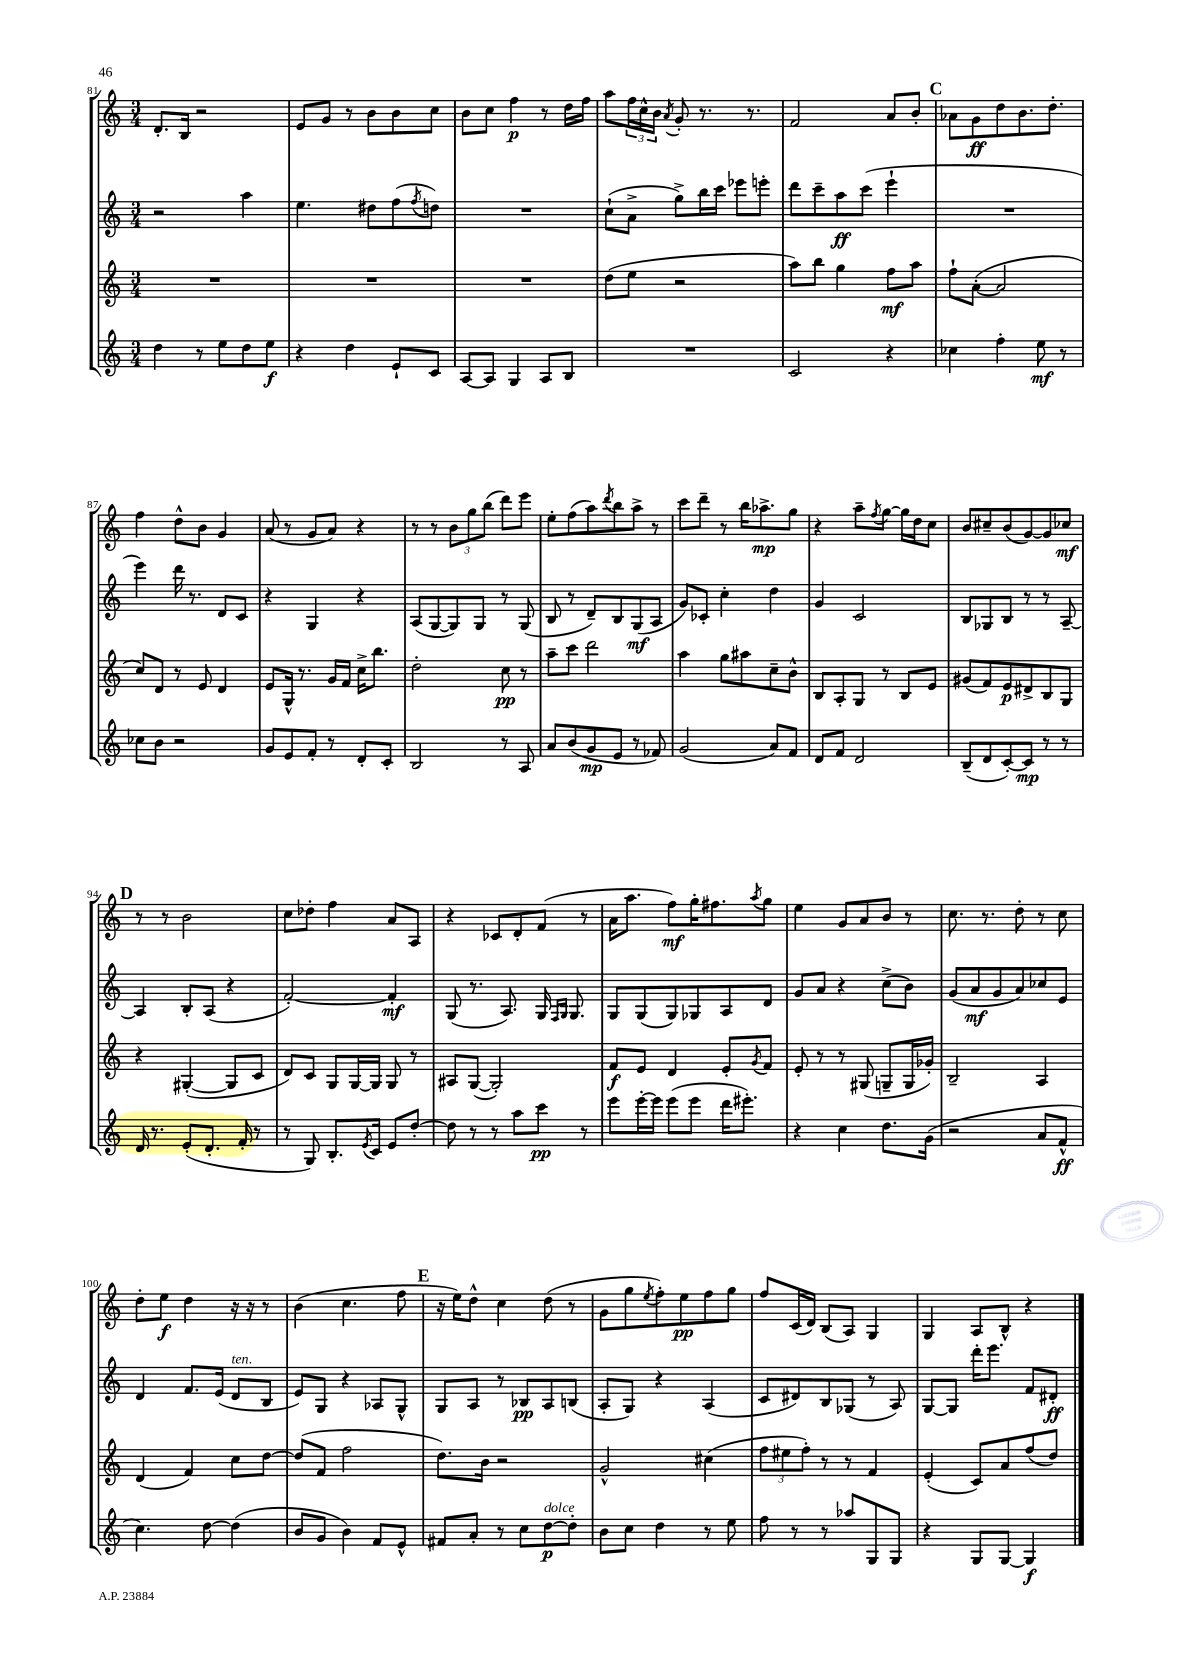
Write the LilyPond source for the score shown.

<<
\new StaffGroup <<
\new Staff = "s0" {
    \clef treble \key c \major \numericTimeSignature \time 3/4
    d'8.-. b16 r2 |
    e'8 g'8 r8 b'8 b'8 c''8 |
    b'8 c''8 f''4\p r8 d''16 f''16 |
    a''8 \tuplet 3/2 { f''16 c''16-^ b'16 } \acciaccatura { a'8 } g'8-. r8. r8. |
    f'2 a'8 b'8-. |
    \mark \markup { \bold "C" } aes'8 g'8\ff d''8 b'8. d''8.-. |
    f''4 d''8-^ b'8 g'4 |
    a'8( r8 g'8 a'8) r4 |
    r8 r8 \tuplet 3/2 { b'8 g''8 b''8( } d'''8) e'''8 |
    e''8-. f''8( a''8) \acciaccatura { d'''8 } b''8 a''8-> r8 |
    c'''8 d'''8-- r8 b''16 aes''8.->\mp g''8 |
    r4 a''8-- \acciaccatura { f''8 } g''8~ g''16 d''16 c''8 |
    b'8 cis''8-- b'8( g'8~) g'8 ces''8\mf |
    \mark \markup { \bold "D" } r8 r8 b'2 |
    c''8 des''8-. f''4 a'8 a8 |
    r4 ces'8 d'8-. f'8( r8 |
    a'16 a''8. f''8\mf) g''16-. fis''8. \acciaccatura { a''8 } g''8 |
    e''4 g'8 a'8 b'8 r8 |
    c''8. r8. d''8-. r8 c''8 |
    d''8-. e''8\f d''4 r16 r16 r8 |
    b'4( c''4. f''8 |
    \mark \markup { \bold "E" } r16 e''16) d''8-^ c''4 d''8( r8 |
    g'8 g''8 \acciaccatura { e''8 } f''8-.) e''8\pp f''8 g''8 |
    f''8 c'16( d'16) b8( a8) g4 |
    g4 a8 b8-^ r4 \bar "|." |
}
\new Staff = "s1" {
    \clef treble \key c \major \numericTimeSignature \time 3/4
    r2 a''4 |
    e''4. dis''8 f''8( \acciaccatura { f''8 } d''8) |
    R2. |
    c''8-!( a'8-> g''8->) b''16 c'''16 ees'''8 e'''8-. |
    d'''8 c'''8-- a''8\ff c'''8( e'''4-! |
    \mark \markup { \bold "C" } R2. |
    e'''4) d'''16 r8. d'8 c'8 |
    r4 g4 r4 |
    a8( g8~ g8) g8 r8 g8( |
    b8 r8 d'8--) b8 g8\mf( a8 |
    g'8) ces'8-. c''4-. d''4 |
    g'4 c'2 |
    b8 ges8 b8 r8 r8 a8~-- |
    \mark \markup { \bold "D" } a4 b8-. a8( r4 |
    f'2~-.) f'4-.\mf |
    g8( r8. a8.) g16 \grace { f16 g16 } g8. |
    g8 g8( g8) ges8 a8 d'8 |
    g'8 a'8 r4 c''8->( b'8) |
    g'8( a'8\mf g'8 a'8) ces''8 e'8 |
    d'4 f'8. e'16( d'8^\markup { \italic "ten." } b8 |
    e'8) g8 r4 aes8 g8-^ |
    \mark \markup { \bold "E" } g8 a8 r8 bes8\pp a8 b8( |
    a8-. g8) r4 a4( |
    c'8 dis'8) b8 ges8( r8 a8) |
    g8~ g8 d'''16-. e'''8. f'8 dis'8-.\ff \bar "|." |
}
\new Staff = "s2" {
    \clef treble \key c \major \numericTimeSignature \time 3/4
    R2. |
    R2. |
    R2. |
    d''8( e''8 r2 |
    a''8) b''8 g''4 f''8\mf a''8 |
    \mark \markup { \bold "C" } f''8-! a'8~-.( a'2 |
    c''8) d'8 r8 e'8 d'4 |
    e'8 g16-^ r8. g'16 f'16 c''16-> b''8. |
    d''2-. c''8\pp r8 |
    a''8-- c'''8 d'''2 |
    a''4 g''8 ais''8 c''8-- b'8-^ |
    b8 a8-. g8 r8 b8 e'8 |
    gis'8( f'8) e'8\p dis'8-> b8 g8 |
    \mark \markup { \bold "D" } r4 gis4~-.( gis8 c'8 |
    d'8) c'8 g8 g16~ g16 g8 r8 |
    ais8 g8~( g2-.) |
    f'8\f e'8 d'4 e'8-. \acciaccatura { g'8 } f'8 |
    e'8-. r8 r8 gis8( g8-- g16 ges'16-.) |
    b2-- a4 |
    d'4( f'4) c''8 d''8~ |
    d''8( f'8 f''2 |
    \mark \markup { \bold "E" } d''8.) b'16 r2 |
    g'2-^ cis''4( |
    \tuplet 3/2 { f''8 eis''8 f''8-.) } r8 r8 f'4 |
    e'4-.( c'8) a'8 f''8( d''8) \bar "|." |
}
\new Staff = "s3" {
    \clef treble \key c \major \numericTimeSignature \time 3/4
    d''4 r8 e''8 d''8 e''8\f |
    r4 d''4 e'8-! c'8 |
    a8~ a8 g4 a8 b8 |
    R2. |
    c'2 r4 |
    \mark \markup { \bold "C" } ces''4 f''4-. e''8\mf r8 |
    ces''8 b'8 r2 |
    g'8 e'8 f'8-. r8 d'8-. c'8-. |
    b2 r8 a8 |
    a'8 b'8( g'8\mp e'8 r8 fes'8) |
    g'2( a'8) f'8 |
    d'8 f'8 d'2 |
    b8--( d'8 c'8~-.) c'8\mp r8 r8 |
    \mark \markup { \bold "D" } d'16 r8. e'8-.( d'8.-. f'16-. r8 |
    r8 g8) b8.-. \acciaccatura { e'8 } c'16 e'8 d''8~-. |
    d''8 r8 r8 a''8 c'''8\pp r8 |
    e'''8 e'''16~-. e'''16 e'''8( e'''8 d'''16 eis'''8.-.) |
    r4 c''4 d''8. g'16( |
    r2 a'8 f'8-^\ff |
    c''4.) d''8~ d''4( |
    b'8 g'8 b'4) f'8 e'8-^ |
    \mark \markup { \bold "E" } fis'8 a'8-. r8 c''8 d''8~\p^\markup { \italic "dolce" } d''8-. |
    b'8 c''8 d''4 r8 e''8 |
    f''8 r8 r8 aes''8 g8 g8 |
    r4 g8 g8~ g4\f \bar "|." |
}
>>
>>
\layout { \context { \Score currentBarNumber = #81 } }
